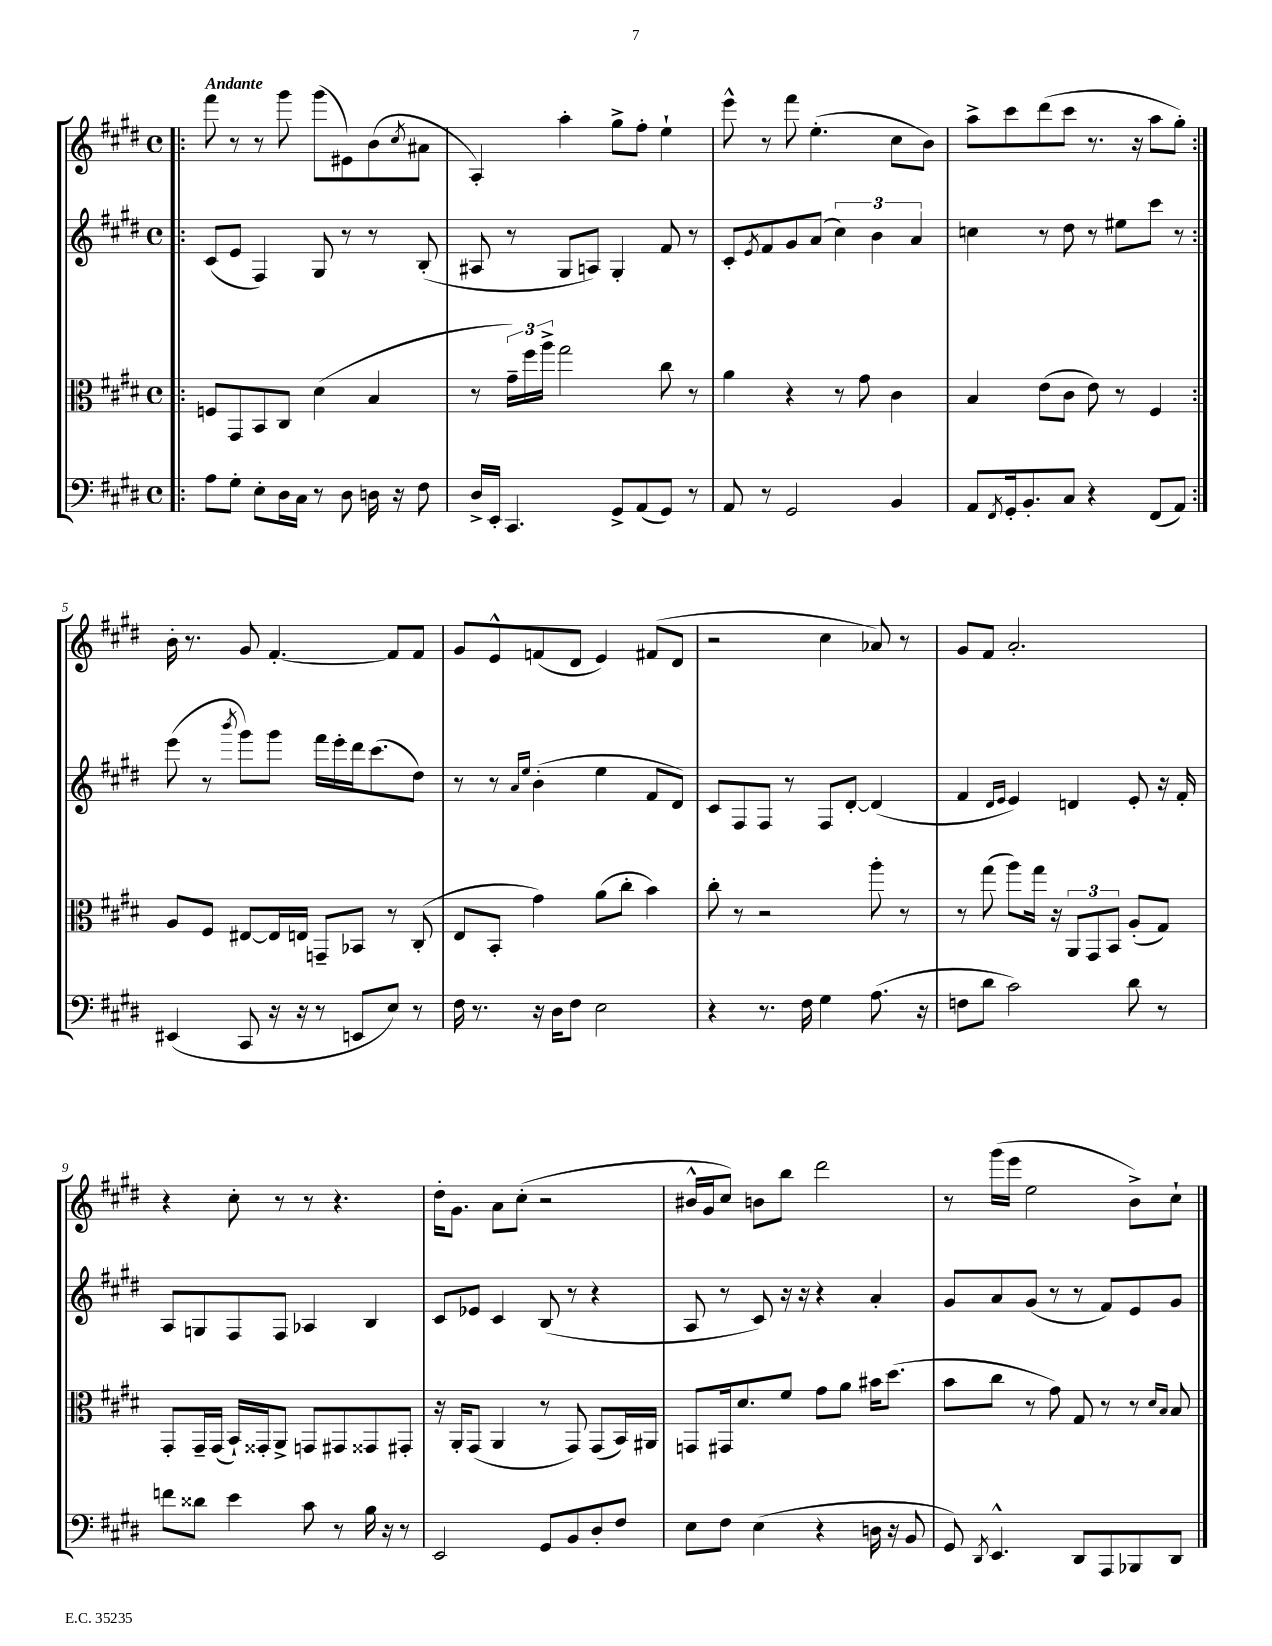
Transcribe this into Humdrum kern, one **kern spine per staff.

**kern	**kern	**kern	**kern
*staff4	*staff3	*staff2	*staff1
*clefF4	*clefC3	*clefG2	*clefG2
*k[f#c#g#d#]	*k[f#c#g#d#]	*k[f#c#g#d#]	*k[f#c#g#d#]
*M4/4	*M4/4	*M4/4	*M4/4
*met(c)	*met(c)	*met(c)	*met(c)
=!|:	=!|:	=!|:	=!|:
8A\L	8F/L	(8c#/L	8fff#\
8G#'\J	8GG#/	8e/J	8r
8E'\L	8BB/	4F#/)	8r
16D#\L	8C#/J	.	8ggg#\
16C#\JJ	.	.	.
8r	(4d#\	8G#/	(8ggg#\L
8D#\	.	8r	8e#\)
16D\	4B/	8r	(8b\
16r	.	.	.
.	.	.	8qcc#/
8F#\	.	(8B'/	8a#\J
=	=	=	=
16D#^/LL	8r	8A#/	4A'/)
16EE'/JJ	.	.	.
4.CC#/	24g#~\LL)	8r	.
.	24ff#\	.	.
.	24aa^\JJ	.	.
.	2gg#\	8G#/L	4aa'\
.	.	8A/J)	.
8GG#^/L	.	4G#'/	8gg#^\L
(8AA/	.	.	8ff#'\J
8GG#/J)	8cc#\	8f#/	4ee`\
8r	8r	8r	.
=	=	=	=
8AA/	4a\	8c#'/L	8eee^^\
.	.	8qe/	.
8r	.	8f#/	8r
2GG#/	4r	8g#/	8fff#\
.	.	(8a/J	(4.ee'\
.	8r	6cc#\)	.
.	8g#\	.	.
.	.	6b\	.
4BB/	4c#\	.	8cc#\L
.	.	6a/	.
.	.	.	8b\J)
=	=	=	=
8AA/L	4B/	4cc\	8aa^\L
8qFF#/	.	.	.
16GG#'/k	.	.	8ccc#\
8.BB'/	.	.	.
.	(8e\L	8r	(8ddd#\
8C#/J	8c#\J	8dd#\	8ccc#\J
4r	8e\)	8r	8.r
.	8r	8ee#\L	.
.	.	.	16r
(8FF#/L	4F#/	8ccc#\J	8aa\L
8AA/J)	.	8r	8gg#'\J)
=:|!	=:|!	=:|!	=:|!
(4EE#/	8A/L	(8eee\	16b'\
.	.	.	8.r
.	8F#/J	8r	.
.	.	8qbbb/	.
8CC#/	[8E#/L	8ggg#\L)	8g#/
16r	16E#/]L	8ggg#\J	[4.f#'/
16r	16E/JJ	.	.
8r	8GG~/L	16fff#\LL	.
.	.	16eee'\	.
8EE/L	8BB-/J	16ddd#\J	.
.	.	(8.ccc#\	.
8E/J)	8r	.	8f#/]L
8r	(8C#'/	8dd#\J)	8f#/J
=	=	=	=
16F#\	8E/L	8r	8g#/L
8.r	.	.	.
.	8BB'/J	8r	8e^^/
.	.	16qqa/LL	.
.	.	16qqee/JJ	.
16r	4g#\)	(4b'\	(8f/
16D#\LK	.	.	.
8F#\J	.	.	8d#/J
2E\	(8a\L	4ee\	4e/)
.	8cc#'\J	.	.
.	4b\)	8f#/L	(8f#/L
.	.	8d#/J)	8d#/J
=	=	=	=
4r	8cc#'\	8c#/L	2r
.	8r	8F#/	.
8.r	2r	8F#/J	.
.	.	8r	.
16F#\	.	.	.
4G#\	.	8F#/L	4cc#\
.	.	[8d#'/J	.
(8.A\	8aa'\	(4d#/]	8a-/)
.	8r	.	8r
16r	.	.	.
=	=	=	=
8F\L	8r	4f#/	8g#/L
8d#\J	(8gg#\	.	8f#/J
.	.	16qqd#/LL	.
.	.	16qqe/JJ	.
2c#\)	8aa\L)	4e/)	2.a'/
.	16gg#\Jk	.	.
.	16r	.	.
.	12AA/L	4d/	.
.	12GG#/	.	.
.	12BB/J	.	.
8d#\	(8A'/L	8e'/	.
8r	8G#/J)	16r	.
.	.	16f#'/	.
=	=	=	=
8f\L	8GG#'/L	8A/L	4r
8d##\J	16GG#~/L	8G/	.
.	(16GG#/JJ	.	.
4e\	16BB`/LL)	8F#/	8cc#'\
.	16GG##'/J	.	.
.	8AA^/J	8F#/J	8r
8c#\	8GG/L	4A-/	8r
8r	8GG#/	.	4.r
16B\	8GG##/	4B/	.
16r	.	.	.
8r	8GG#'/J	.	.
=	=	=	=
2EE/	16r	8c#/L	16dd#'\LK
.	16AA'/LK	.	8.g#\J
.	(8GG#/J	8e-/J	.
.	4AA/	4c#/	8a\L
.	.	.	(8cc#'\J
8GG#/L	8r	(8B/	2r
8BB/	8GG#/)	8r	.
8D#'/	(8GG#/L	4r	.
8F#/J	16BB/L)	.	.
.	16AA#/JJ	.	.
=	=	=	=
8E\L	8GG/L	8A/	16b#^^/LL
.	.	.	16g#/J
8F#\J	16GG#/k	8r	8cc#/J)
.	8.d#/	.	.
(4E\	.	8c#/)	8b\L
.	8f#/J	16r	8bb\J
.	.	16r	.
4r	8g#\L	4r	2ddd#\
.	8a\J	.	.
16D\	16b#\LK	4a'/	.
16r	(8.dd#\J	.	.
8BB/	.	.	.
=	=	=	=
8GG#/)	8b\L	8g#/L	8r
8qDD#/	.	.	.
4.EE^^/	8cc#\J	8a/	(16ggg#\LL
.	.	.	16eee\JJ
.	8r	(8g#/J	2ee\
.	8g#\)	8r	.
8DD#/L	8G#/	8r	.
8AAA/	8r	8f#/L)	.
8BBB-/	8r	8e/	8b^\L)
.	16qqd#/LL	.	.
.	16qqB/JJ	.	.
8DD#/J	8B/	8g#/J	8cc#`\J
==	==	==	==
*-	*-	*-	*-
